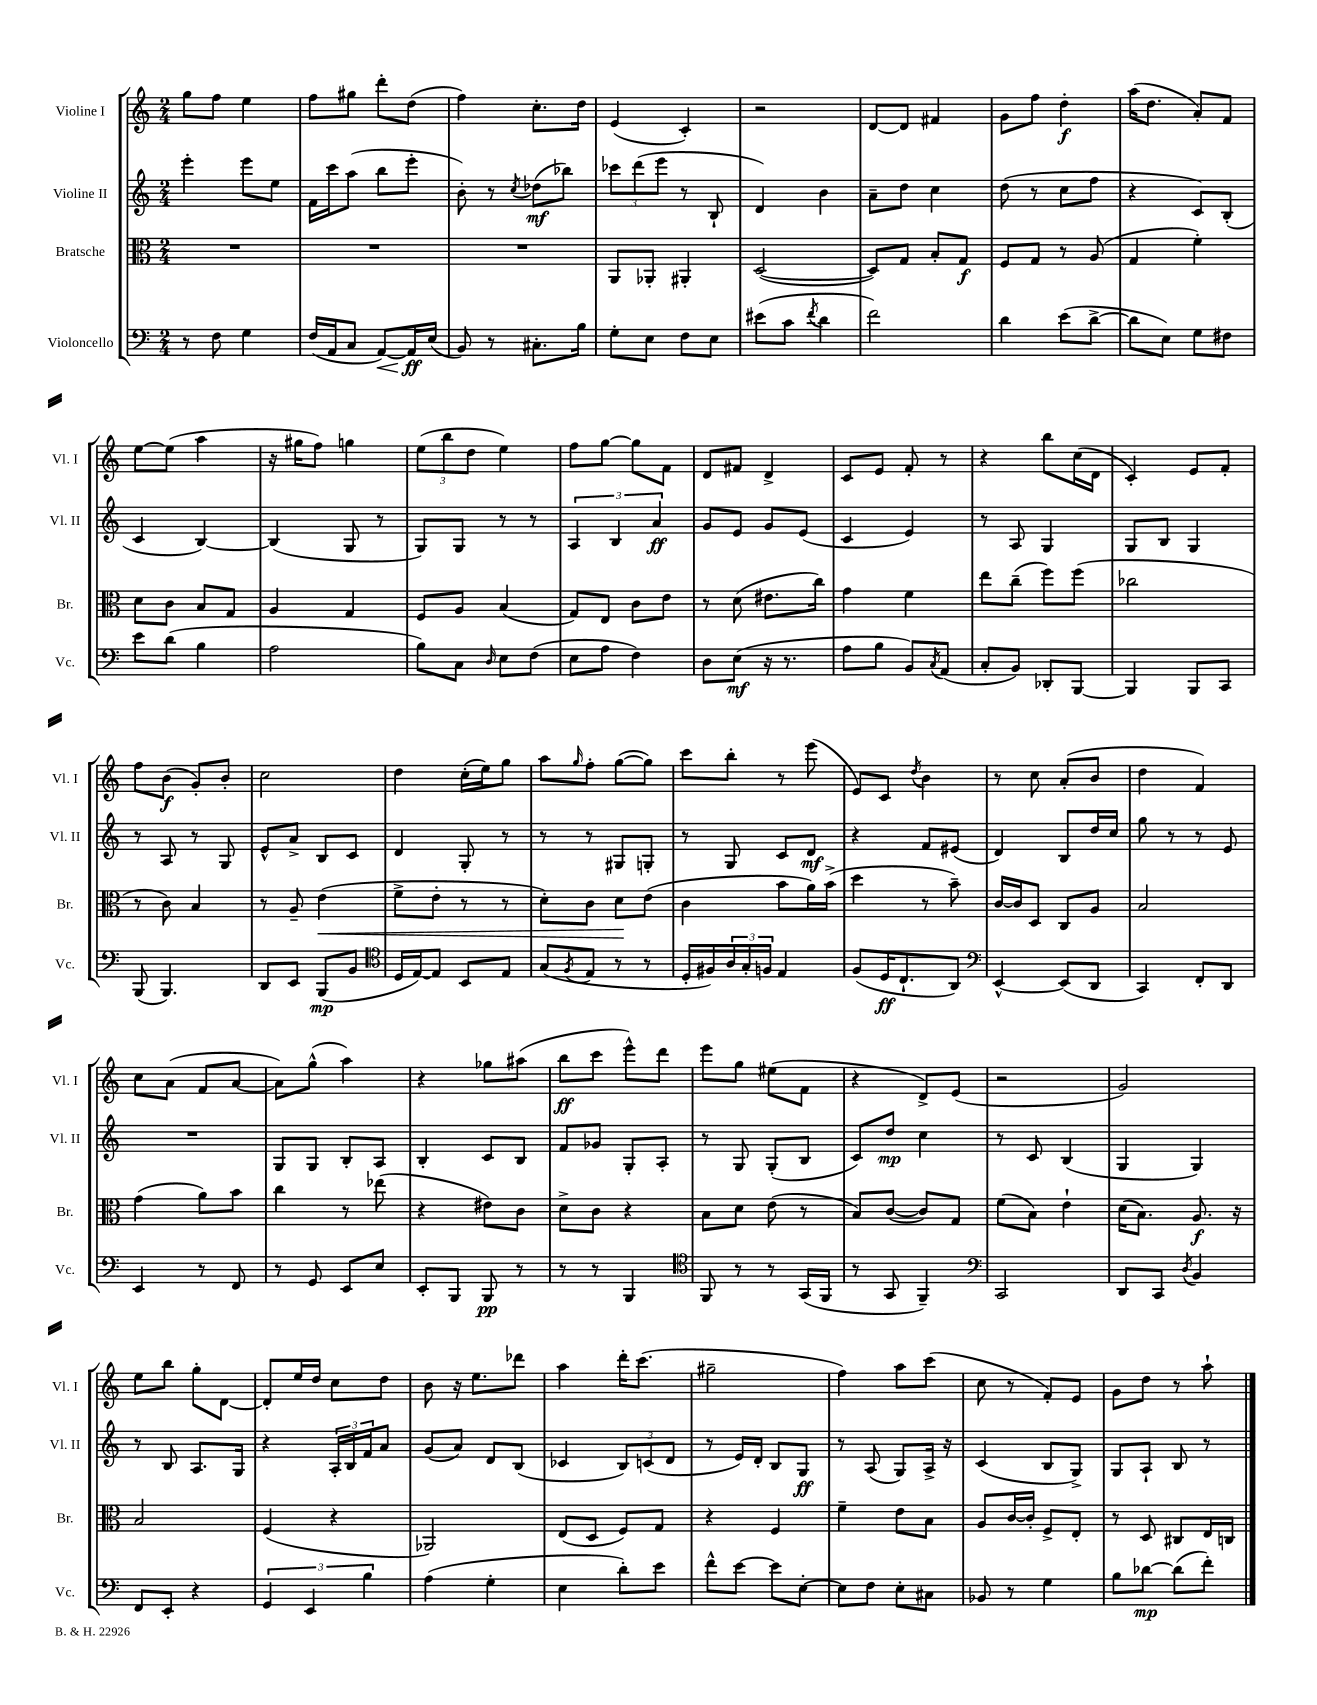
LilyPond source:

<<
\new StaffGroup <<
\new Staff = "s0" \with { instrumentName = "Violine I" shortInstrumentName = "Vl. I" } {
    \clef treble \key c \major \numericTimeSignature \time 2/4
    g''8 f''8 e''4 |
    f''8 gis''8 d'''8-. d''8( |
    f''4) c''8.-. d''16 |
    e'4( c'4-.) |
    r2 |
    d'8~ d'8 fis'4 |
    g'8 f''8 d''4-.\f |
    a''16( d''8. a'8-.) f'8 |
    e''8~ e''8( a''4 |
    r16 gis''16 f''8) g''4 |
    \tuplet 3/2 { e''8( b''8 d''8 } e''4) |
    f''8 g''8~ g''8 f'8 |
    d'8 fis'8 d'4-> |
    c'8 e'8 f'8-. r8 |
    r4 b''8 c''16( d'16 |
    c'4-.) e'8 f'8-. |
    f''8 b'8\f( g'8-.) b'8-. |
    c''2 |
    d''4 c''16-.( e''16) g''8 |
    a''8 \grace { g''16 } f''8-. g''8~( g''8) |
    c'''8 b''8-. r8 e'''8( |
    e'8) c'8 \acciaccatura { d''8 } b'4 |
    r8 c''8 a'8-.( b'8 |
    d''4 f'4) |
    c''8 a'8( f'8 a'8~ |
    a'8) g''8-^( a''4) |
    r4 ges''8 ais''8( |
    b''8\ff c'''8 e'''8-^) d'''8 |
    e'''8 g''8 eis''8( f'8 |
    r4 d'8->) e'8( |
    r2 |
    g'2) |
    e''8 b''8 g''8-. d'8~ |
    d'8-. e''16 d''16 c''8 d''8 |
    b'8 r16 e''8. des'''8 |
    a''4 d'''16-. c'''8.( |
    gis''2-- |
    f''4) a''8 c'''8( |
    c''8 r8 f'8-.) e'8 |
    g'8 d''8 r8 a''8-! \bar "|." |
}
\new Staff = "s1" \with { instrumentName = "Violine II" shortInstrumentName = "Vl. II" } {
    \clef treble \key c \major \numericTimeSignature \time 2/4
    e'''4-. e'''8 e''8 |
    f'16 c'''16 a''8( b''8 e'''8-. |
    b'8-.) r8 \acciaccatura { c''8 } des''8\mf( bes''8) |
    \tuplet 3/2 { ces'''8 d'''8( e'''8 } r8 b8-! |
    d'4) b'4 |
    a'8-- d''8 c''4 |
    d''8( r8 c''8 f''8 |
    r4 c'8) b8-.( |
    c'4 b4~) |
    b4( g8 r8 |
    g8) g8 r8 r8 |
    \tuplet 3/2 { a4 b4 a'4\ff } |
    g'8 e'8 g'8 e'8( |
    c'4 e'4) |
    r8 a8 g4 |
    g8 b8 g4 |
    r8 a8 r8 g8 |
    e'8-^ a'8-> b8 c'8 |
    d'4 g8-. r8 |
    r8 r8 gis8 g8-. |
    r8 g8 c'8 d'8\mf |
    r4 f'8 eis'8( |
    d'4) b8 d''16 c''16 |
    g''8 r8 r8 e'8 |
    R2 |
    g8 g8 b8-. a8 |
    b4-. c'8 b8 |
    f'8 ges'8 g8-. a8-. |
    r8 g8 g8-.( b8 |
    c'8) d''8\mp c''4 |
    r8 c'8 b4( |
    g4 g4) |
    r8 b8 a8. g16 |
    r4 \tuplet 3/2 { a16-. b16 f'16 } a'8 |
    g'8( a'8) d'8 b8( |
    ces'4 \tuplet 3/2 { b8) c'8( d'8 } |
    r8 e'16) d'16-. b8 g8\ff |
    r8 a8( g8) a16-> r16 |
    c'4( b8 g8->) |
    g8 a8-! b8 r8 \bar "|." |
}
\new Staff = "s2" \with { instrumentName = "Bratsche" shortInstrumentName = "Br." } {
    \clef alto \key c \major \numericTimeSignature \time 2/4
    R2 |
    R2 |
    R2 |
    a,8 aes,8-. ais,4-. |
    d2~( |
    d8) g8 b8-. g8\f |
    f8 g8 r8 a8( |
    g4 f'4-.) |
    d'8 c'8 b8 g8 |
    a4 g4 |
    f8 a8 b4( |
    g8) e8 c'8 e'8 |
    r8 d'8( eis'8. c''16) |
    g'4 f'4 |
    e''8 c''8--( f''8) f''8( |
    ces''2 |
    r8 c'8) b4 |
    r8 a8-- e'4\<( |
    f'8-> e'8-. r8 r8 |
    d'8-.) c'8 d'8\! e'8( |
    c'4 b'8 a'16) b'16->( |
    d''4 r8 b'8--) |
    c'16~ c'16 d8 c8 a8 |
    b2 |
    g'4( a'8) b'8 |
    c''4 r8 ees''8( |
    r4 eis'8) c'8 |
    d'8-> c'8 r4 |
    b8 d'8 e'8( r8 |
    b8) c'8~( c'8) g8 |
    f'8( b8) e'4-! |
    d'16( b8.) a8.\f r16 |
    b2 |
    f4( r4 |
    aes,2) |
    e8( d8 f8) g8 |
    r4 f4 |
    f'4-- e'8 b8 |
    a8 c'16~ c'16-. f8-> e8-. |
    r8 d8 cis8 e16 c16 \bar "|." |
}
\new Staff = "s3" \with { instrumentName = "Violoncello" shortInstrumentName = "Vc." } {
    \clef bass \key c \major \numericTimeSignature \time 2/4
    r8 f8 g4 |
    f16( a,16 c8 a,8~\<) a,16\ff\! e16( |
    b,8) r8 cis8.-. b16 |
    g8-. e8 f8 e8 |
    eis'8( c'8 \acciaccatura { f'8 } d'4 |
    f'2) |
    d'4 e'8( d'8~-> |
    d'8 e8) g8 fis8 |
    e'8 d'8( b4 |
    a2 |
    b8) c8 \grace { d16 } e8 f8( |
    e8 a8 f4) |
    d8 e8\mf( r16 r8. |
    a8 b8 b,8) \acciaccatura { c8 } a,8( |
    c8-. b,8) des,8-. b,,8~ |
    b,,4 b,,8 c,8 |
    b,,8( b,,4.) |
    d,8 e,8 b,,8\mp( b,8 |
    \clef tenor d16 e16~) e8 b,8 e8 |
    g8( \acciaccatura { f8 } e8 r8 r8 |
    d16-. fis16) \tuplet 3/2 { a16 g16-. f16 } e4 |
    f8( d16\ff c8.-! a,8) |
    \clef bass e,4~-^ e,8( d,8 |
    c,4) f,8-. d,8 |
    e,4 r8 f,8 |
    r8 g,8 e,8 e8 |
    e,8-. b,,8 b,,8\pp r8 |
    r8 r8 b,,4 |
    \clef tenor f,8 r8 r8 g,16( f,16 |
    r8 g,8 f,4--) |
    \clef bass c,2 |
    d,8 c,8 \acciaccatura { d8 } b,4 |
    f,8 e,8-. r4 |
    \tuplet 3/2 { g,4 e,4 b4 } |
    a4( g4-. |
    e4 d'8-.) e'8 |
    f'8-^ e'8~ e'8 e8~-. |
    e8 f8 e8-. cis8 |
    bes,8 r8 g4 |
    b8 des'8~\mp des'8( f'8-.) \bar "|." |
}
>>
>>
\layout { \context { \Score \remove "Bar_number_engraver" } }
